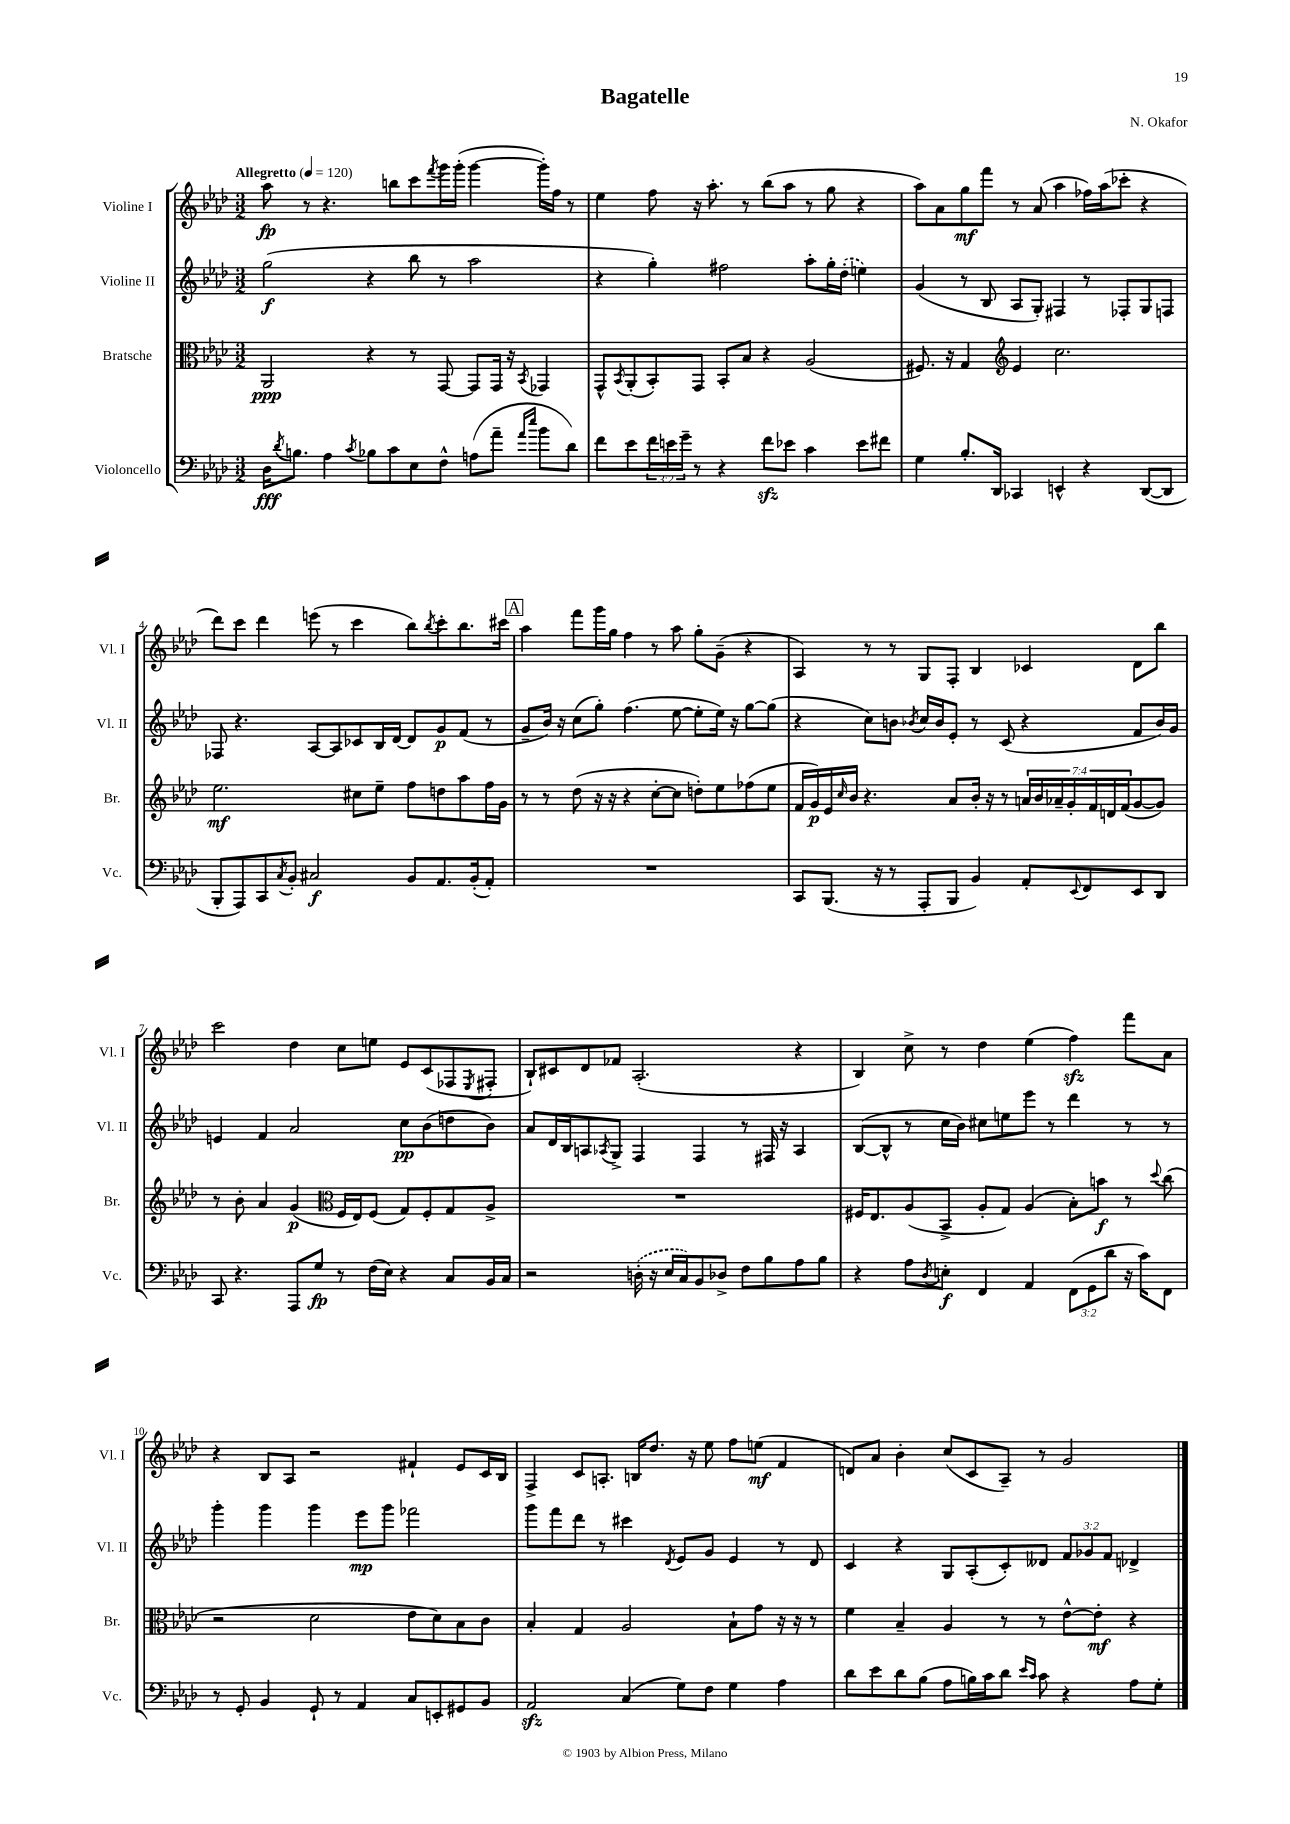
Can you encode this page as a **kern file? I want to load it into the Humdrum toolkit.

**kern	**dynam	**kern	**dynam	**kern	**dynam	**kern	**dynam
*part4	*part4	*part3	*part3	*part2	*part2	*part1	*part1
*staff4	*staff4	*staff3	*staff3	*staff2	*staff2	*staff1	*staff1
*I"Violoncello	*	*I"Bratsche	*	*I"Violine II	*	*I"Violine I	*
*I'Vc.	*	*I'Br.	*	*I'Vl. II	*	*I'Vl. I	*
*clefF4	*	*clefC3	*	*clefG2	*	*clefG2	*
*k[b-e-a-d-]	*	*k[b-e-a-d-]	*	*k[b-e-a-d-]	*	*k[b-e-a-d-]	*
*M3/2	*	*M3/2	*	*M3/2	*	*M3/2	*
*MM120	*	*MM120	*	*MM120	*	*MM120	*
=1	=1	=1	=1	=1	=1	=1	=1
!	!	!	!	!	!	!LO:TX:a:B:t=Allegretto	!
16D-\KL	fff	2AA-/	ppp	(2gg\	f	8aa-\	fp
8qd-/	.	.	.	.	.	.	.
8.Bn\J	.	.	.	.	.	.	.
.	.	.	.	.	.	8r	.
4A-\	.	.	.	.	.	4.r	.
8qc/	.	.	.	.	.	.	.
8B-X\L	.	4r	.	4r	.	.	.
8c\	.	.	.	.	.	8bbn\L	.
8E-\	.	8r	.	8bb-\	.	8ccc\	.
.	.	.	.	.	.	8qfff/	.
8F^^\J	.	[8GG/	.	8r	.	16ggg\L	.
.	.	.	.	.	.	(16ggg'\JJ	.
(8An\L	.	8GG/L]	.	2aa-\	.	[4ggg\	.
8a-~\J	.	16GG/Jk	.	.	.	.	.
.	.	16r	.	.	.	.	.
16qqa-/LL	.	.	.	.	.	.	.
16qqee-/JJ	.	8qBB-/	.	.	.	.	.
8b-\L	.	4GG-X/	.	.	.	16ggg'\LL])	.
.	.	.	.	.	.	16ff\JJ	.
8d-\J)	.	.	.	.	.	8r	.
=2	=2	=2	=2	=2	=2	=2	=2
8f\L	.	8GG^^/L	.	4r	.	4ee-\	.
.	.	8qBB-/	.	.	.	.	.
8e-\	.	(8AA-'/	.	.	.	.	.
24f\L	.	8BB-'/)	.	4gg'\)	.	8ff\	.
24en\	.	.	.	.	.	.	.
24g~\JJ	.	.	.	.	.	.	.
8r	.	8GG/J	.	.	.	16r	.
.	.	.	.	.	.	8.aa-'\	.
4r	.	8BB-'/L	.	2ff#X\	.	.	.
.	.	8B-/J	.	.	.	8r	.
8fzz\L	.	4r	.	.	.	(8bb-\L	.
8e-X\J	.	.	.	.	.	8aa-\J	.
4c\	.	(2A-/	.	8aa-'\L	.	8r	.
.	.	.	.	16gg'\L	.	8gg\	.
.	.	.	.	(16dd-'\JJ	.	.	.
8e-\L	.	.	.	4een\)	.	4r	.
8f#X\J	.	.	.	.	.	.	.
=3	=3	=3	=3	=3	=3	=3	=3
4G\	.	8.F#X/)	.	(4g/	.	8aa-\L)	.
.	.	.	.	.	.	8a-\	.
.	.	16r	.	.	.	.	.
8.B-'/L	.	4G/	.	8r	.	8gg\	mf
.	.	.	.	8B-/	.	8fff\J	.
16DD-/Jk	.	.	.	.	.	.	.
*	*	*clefG2	*	*	*	*	*
4CC-X/	.	4e-/	.	8A-/L	.	8r	.
.	.	.	.	8G'/J)	.	(8a-/	.
4EEn^^/	.	2.cc\	.	4F#X/	.	4aa-\	.
4r	.	.	.	8r	.	16ff-X\LL)	.
.	.	.	.	.	.	(16aa-\J	.
.	.	.	.	8F-X'/L	.	8ccc-X'\J	.
([8DD-/L	.	.	.	8G/	.	4r	.
8DD-/J]	.	.	.	8Fn/J	.	.	.
!!LO:LB:g=z
=4	=4	=4	=4	=4	=4	=4	=4
8BBB-'/L	.	2.ee-\	mf	8F-X/	.	8ddd-\L)	.
8AAA-/)	.	.	.	4.r	.	8ccc\J	.
8CC/	.	.	.	.	.	4ddd-\	.
8qC/	.	.	.	.	.	.	.
8BB-'/J	.	.	.	.	.	.	.
2C#X/	f	.	.	[8A-/L	.	(8eeen\	.
.	.	.	.	8A-/]	.	8r	.
.	.	8cc#X\L	.	8c-X/	.	4ccc\	.
.	.	8ee-~\J	.	16B-/L	.	.	.
.	.	.	.	[16d-/JJ	.	.	.
8BB-/L	.	8ff\L	.	8d-/L]	.	8bb-\L)	.
.	.	.	.	.	.	8qbb-/	.
8.AA-/	.	8ddn\	.	8g/	p	8ccc'\	.
.	.	8aa-\	.	(8f/J	.	8.bb-\	.
(16BB-'/k	.	.	.	.	.	.	.
8AA-'/J)	.	16ff\L	.	8r	.	.	.
.	.	16g\JJ	.	.	.	16ccc#X\Jk	.
!!LO:REH:place=s1:t=A
=5	=5	=5	=5	=5	=5	=5	=5
1.r	.	8r	.	8g~/L	.	4aa-\	.
.	.	8r	.	16b-/Jk)	.	.	.
.	.	.	.	16r	.	.	.
.	.	(8dd-\	.	(8cc\L	.	8fff\L	.
.	.	16r	.	8gg'\J)	.	16ggg\L	.
.	.	16r	.	.	.	16gg\JJ	.
.	.	4r	.	(4.ff\	.	4ff\	.
.	.	[8cc'\L	.	.	.	8r	.
.	.	8cc\J]	.	[8ee-\	.	8aa-\	.
.	.	8ddn'\L)	.	8ee-'\L]	.	8gg'\L	.
.	.	8ee-\	.	16ee-\Jk)	.	(8g~\J	.
.	.	.	.	16r	.	.	.
.	.	(8ff-X\	.	[8gg\L	.	4r	.
.	.	8ee-\J	.	(8gg\J]	.	.	.
=6	=6	=6	=6	=6	=6	=6	=6
8CC/L	.	16f/LL	.	4r	.	4A-/)	.
.	.	16g/)	p	.	.	.	.
(8.BBB-/J	.	16e-/	.	.	.	.	.
.	.	16qqcc/	.	.	.	.	.
.	.	16b-/JJ	.	.	.	.	.
.	.	4.r	.	8cc\L)	.	8r	.
16r	.	.	.	.	.	.	.
8r	.	.	.	8bn\J	.	8r	.
.	.	.	.	8qb-X/	.	.	.
8AAA-'/L	.	.	.	16cc/LL	.	8G/L	.
.	.	.	.	16b-/J	.	.	.
8BBB-/J	.	8a-/L	.	8e-'/J	.	8F'/J	.
4BB-/)	.	16b-'/Jk	.	8r	.	4B-/	.
.	.	16r	.	.	.	.	.
.	.	8r	.	(8c/	.	.	.
8AA-'/L	.	28an/LL	.	4r	.	4c-X/	.
.	.	28b-/	.	.	.	.	.
.	.	28a-X~/	.	.	.	.	.
.	.	28g'/	.	.	.	.	.
8qqEE-/	.	.	.	.	.	.	.
8FF/	.	.	.	.	.	.	.
.	.	28f/	.	.	.	.	.
.	.	28dn/	.	.	.	.	.
.	.	(28f/J	.	.	.	.	.
8EE-/	.	[8g/	.	8f/L	.	8d-\L	.
8DD-/J	.	8g/J])	.	16b-/L)	.	8bb-\J	.
.	.	.	.	16g/JJ	.	.	.
!!LO:LB:g=z
=7	=7	=7	=7	=7	=7	=7	=7
8CC/	.	8r	.	4en/	.	2ccc\	.
4.r	.	8b-'\	.	.	.	.	.
.	.	4a-/	.	4f/	.	.	.
8AAA-/L	.	(4g/	p	2a-/	.	4dd-\	.
8G/J	fp	.	.	.	.	.	.
*	*	*clefC3	*	*	*	*	*
8r	.	16F/LL	.	.	.	8cc\L	.
.	.	16E-/J)	.	.	.	.	.
(16F\LL	.	(8F/J	.	.	.	8een\J	.
16E-\JJ)	.	.	.	.	.	.	.
4r	.	8G/L)	.	8cc\L	pp	8e-/L	.
.	.	8F'/	.	(8b-\	.	(8c/	.
8C/L	.	8G/	.	8ddn\	.	8F-X/	.
.	.	.	.	.	.	8qE-/	.
16BB-/L	.	8A-^/J	.	8b-\J)	.	8F#X'/J	.
16C/JJ	.	.	.	.	.	.	.
=8	=8	=8	=8	=8	=8	=8	=8
2r	.	1.r	.	8a-/L	.	8B-`/L)	.
.	.	.	.	16d-/L	.	8c#X/	.
.	.	.	.	16B-/J	.	.	.
.	.	.	.	8An/	.	8d-/	.
.	.	.	.	8qA-X/	.	.	.
.	.	.	.	8G^/J	.	8f-X/J	.
(16Dn'\	.	.	.	4F/	.	(2.A-'/	.
16r	.	.	.	.	.	.	.
16E-/LL	.	.	.	.	.	.	.
16C/J)	.	.	.	.	.	.	.
8BB-/	.	.	.	4F/	.	.	.
8D-X^/J	.	.	.	.	.	.	.
8F\L	.	.	.	8r	.	.	.
8B-\	.	.	.	16F#X/	.	.	.
.	.	.	.	16r	.	.	.
8A-\	.	.	.	4A-/	.	4r	.
8B-\J	.	.	.	.	.	.	.
=9	=9	=9	=9	=9	=9	=9	=9
4r	.	16F#X/KL	.	([8B-/L	.	4B-/)	.
.	.	8.E-/	.	.	.	.	.
.	.	.	.	8B-^^/J]	.	.	.
8A-\L	.	(8A-/	.	8r	.	8cc^\	.
8qD-/	.	.	.	.	.	.	.
8En'\J	f	8BB-^/J	.	16cc\LL	.	8r	.
.	.	.	.	16b-\JJ)	.	.	.
4FF/	.	8A-'/L	.	8cc#X\L	.	4dd-\	.
.	.	8G/J)	.	8een\	.	.	.
4AA-/	.	(4A-/	.	8eee-\J	.	(4ee-\	.
.	.	.	.	8r	.	.	.
(12FF\L	.	8B-'\L)	.	4ddd-\	.	4ffzz\)	.
12GG\	.	.	.	.	.	.	.
.	.	8bn\J	f	.	.	.	.
12d-\J	.	.	.	.	.	.	.
16r	.	8r	.	8r	.	8fff\L	.
16c\KL)	.	.	.	.	.	.	.
.	.	8qqdd-/	.	.	.	.	.
8FF\J	.	(8cc\	.	8r	.	8a-\J	.
!!LO:LB:g=z
=10	=10	=10	=10	=10	=10	=10	=10
8r	.	2r	.	4ggg'\	.	4r	.
8GG'/	.	.	.	.	.	.	.
4BB-/	.	.	.	4ggg\	.	8B-/L	.
.	.	.	.	.	.	8A-/J	.
8GG`/	.	2d-\	.	4ggg\	.	2r	.
8r	.	.	.	.	.	.	.
4AA-/	.	.	.	8eee-\L	mp	.	.
.	.	.	.	8ggg\J	.	.	.
8C/L	.	8e-\L	.	2fff-X\	.	4f#X`/	.
8EEn'/	.	8d-\)	.	.	.	.	.
8GG#X/	.	8B-\	.	.	.	8e-/L	.
8BB-/J	.	8c\J	.	.	.	16c/L	.
.	.	.	.	.	.	16B-/JJ	.
=11	=11	=11	=11	=11	=11	=11	=11
2AA-zz/	.	4B-'/	.	8ggg\L	.	4F^/	.
.	.	.	.	8fff\	.	.	.
.	.	4G/	.	8ddd-\J	.	8c/L	.
.	.	.	.	8r	.	8.An'/J	.
(4C/	.	2A-/	.	4ccc#X\	.	.	.
.	.	.	.	.	.	16Bn/KL	.
.	.	.	.	.	.	8.dd-/J	.
.	.	.	.	8qd-/	.	.	.
8G\L)	.	.	.	8e-/L	.	.	.
.	.	.	.	.	.	16r	.
8F\J	.	.	.	8g/J	.	8ee-\	.
4G\	.	8B-`\L	.	4e-/	.	8ff\L	.
.	.	8g\J	.	.	.	(8een\J	mf
4A-\	.	16r	.	8r	.	4f/	.
.	.	16r	.	.	.	.	.
.	.	8r	.	8d-/	.	.	.
=12	=12	=12	=12	=12	=12	=12	=12
8d-\L	.	4f\	.	4c/	.	8dn/L)	.
8e-\	.	.	.	.	.	8a-/J	.
8d-\	.	4B-~/	.	4r	.	4b-'\	.
(8B-\J	.	.	.	.	.	.	.
8A-\L	.	4A-/	.	8G/L	.	(8cc/L	.
16Bn\L)	.	.	.	(8A-'/	.	8c/	.
16c\J	.	.	.	.	.	.	.
8d-\J	.	8r	.	8c'/)	.	8A-~/J)	.
16qqe-/LL	.	.	.	.	.	.	.
16qqc/JJ	.	.	.	.	.	.	.
8c\	.	8r	.	8d--X/J	.	8r	.
4r	.	[8e-^^\L	.	12f/L	.	2g/	.
.	.	.	.	12g-X/	.	.	.
.	.	8e-'\J]	mf	.	.	.	.
.	.	.	.	12f/J	.	.	.
8A-\L	.	4r	.	4d-X^/	.	.	.
8G'\J	.	.	.	.	.	.	.
==	==	==	==	==	==	==	==
*-	*-	*-	*-	*-	*-	*-	*-
